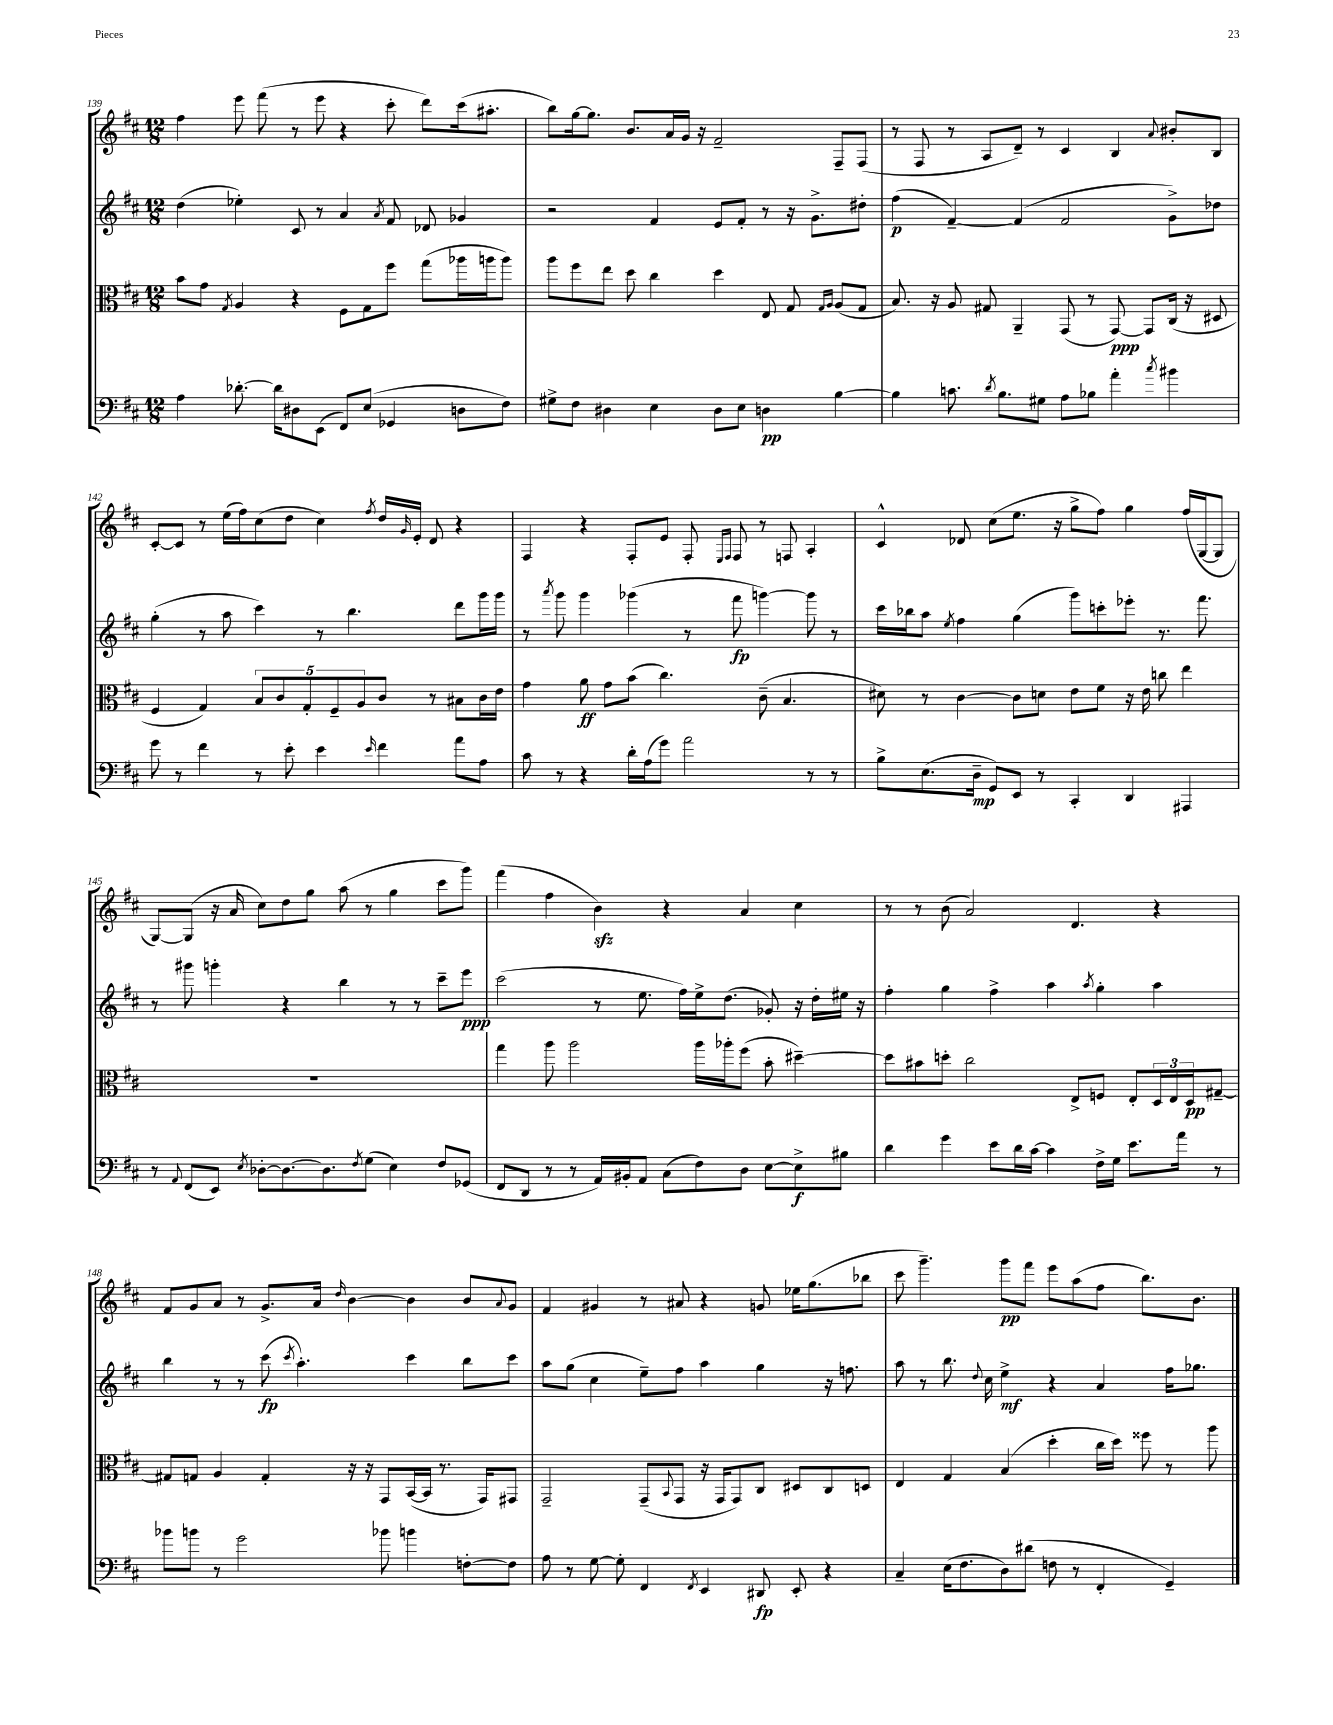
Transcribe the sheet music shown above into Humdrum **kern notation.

**kern	**kern	**kern	**kern
*staff4	*staff3	*staff2	*staff1
*clefF4	*clefC3	*clefG2	*clefG2
*k[f#c#]	*k[f#c#]	*k[f#c#]	*k[f#c#]
*M12/8	*M12/8	*M12/8	*M12/8
4A	8b	(4dd	4ff#
.	8g	.	.
.	8qG	.	.
[8.d-'	4A	4ee-')	8eee
.	.	.	(8fff#
16d-]	.	.	.
8D#	4r	8c#	8r
(8EE	.	8r	8eee
8FF#)	8F#	4a	4r
(8E	8G	.	.
.	.	8qa	.
4GG-	8ff#	8f#	8ccc#'
.	(8gg	8d-	8ddd)
8D	16aa-	4g-	(16ccc#
.	16aa	.	8.aa#'
8F#)	8aa)	.	.
=	=	=	=
8G#^	8aa	2r	8bb)
8F#	8ff#	.	[16gg
.	.	.	8.gg]
4D#	8ee	.	.
.	8dd	.	8.b
4E	4cc#	4f#	.
.	.	.	16a
.	.	.	16g
.	.	.	16r
8D#	4dd	8e	2f#~
8E	.	8f#'	.
4D	8E	8r	.
.	8G	16r	.
.	.	8.g^	.
.	16qqG	.	.
.	16qqA	.	.
[4B	(8A	.	8F#~
.	8G	8dd#'	(8F#
=	=	=	=
4B]	8.B)	(4ff#	8r
.	.	.	8F#
.	16r	.	.
8.c	8A	[4f#~)	8r
.	8G#	.	8A
8qd	.	.	.
8.B	.	.	.
.	4AA~	(4f#]	8d~)
8G#	.	.	8r
8A	(8GG	2f#	4c#
8B-	8r	.	.
4a'	[8GG)	.	4B
.	8GG]	.	.
8qcc#	.	.	8qqa
4b#	(16C#	8g^)	8b#'
.	16r	.	.
.	8D#	8dd-	8B
=	=	=	=
8g	4F#	(4gg'	[8c#'
8r	.	.	8c#]
4f#	4G)	8r	8r
.	.	8aa	(16ee
.	.	.	16ff#)
8r	10B	4ccc#)	(8cc#
.	10c#	.	.
8e'	.	.	8dd
.	10G'	.	.
4e	.	8r	4cc#)
.	10F#~	.	.
.	.	4.bb	.
.	10A	.	.
16qqe	.	.	8qff#
4f#	8c#	.	16dd
.	.	.	16qqg
.	.	.	16e'
.	8r	.	8d
8a	8B#	8ddd	4r
8A	16c#	16ggg	.
.	16e	16ggg	.
=	=	=	=
8c#	4g	8r	4F#
.	.	8qaaa	.
8r	.	8ggg	.
4r	8a	4ggg	4r
.	8g	.	.
16d'	(8b	(4ggg-	8F#'
(16A	.	.	.
8g)	4.cc#)	.	8e
2a	.	8r	8F#'
.	.	.	16qqE
.	.	.	16qqF#
.	.	8fff#	8F#
.	(8c#~	[4ggg)	8r
.	4.B	.	8F
8r	.	8ggg]	4A'
8r	.	8r	.
=	=	=	=
8B^	8d#)	16ccc#	4c#^^
.	.	16bb-	.
(8.E	8r	8aa	.
.	.	8qee	.
.	[4c#	4ff#	8d-
16D~	.	.	.
8GG)	.	.	(8cc#
8EE	8c#]	(4gg	8.ee
8r	8d	.	.
.	.	.	16r
4CC#'	8e	8ggg)	8gg^
.	8f#	8ccc'	8ff#)
4DD	16r	8eee-'	4gg
.	16e	.	.
.	8cc	8.r	.
4AAA#	4ee	.	(16ff#
.	.	8.fff#	[16G
.	.	.	8G]
=	=	=	=
8r	1.r	8r	[8G)
8qqAA	.	.	.
(8FF#	.	8ggg#	(8G]
8EE)	.	4ggg'	16r
.	.	.	16a
8qE	.	.	.
[8D-'	.	.	8cc#)
8.D-_	.	4r	8dd
.	.	.	8gg
8.D-]	.	.	.
.	.	4bb	(8aa
8qF#	.	.	.
(8G	.	.	8r
4E)	.	8r	4gg
.	.	8r	.
8F#	.	8ccc#~	8ccc#
(8GG-	.	8eee	8ggg)
=	=	=	=
8FF#	4gg	(2ccc#	(4fff#
8DD	.	.	.
8r	8aa	.	4ff#
8r	2aa	.	.
16AA)	.	8r	4b)
16BB#'	.	.	.
8AA	.	8.ee	.
(8C#	.	.	4r
.	.	16ff#)	.
8F#)	16aa	16ee^	.
.	16aa-'	(8.dd	.
8D	(8ff#	.	4a
[8E	8b'	8g-')	.
8E^]	[4dd#~)	16r	4cc#
.	.	16dd'	.
8B#	.	16ee#	.
.	.	16r	.
=	=	=	=
4d	8dd#]	4ff#'	8r
.	8b#	.	8r
4g	8dd'	4gg	(8b
.	2cc#	.	2a)
8e	.	4ff#^	.
16d	.	.	.
[16c#	.	.	.
4c#]	.	4aa	.
.	8E^	.	4.d
.	.	8qaa	.
16F#^	8F	4gg'	.
16G	.	.	.
8.e	8E'	.	.
.	24D	4aa	4r
.	24E	.	.
16a	.	.	.
.	24D	.	.
8r	[8G#~	.	.
=	=	=	=
8b-	8G#]	4bb	8f#
8b	8G	.	8g
8r	4A	8r	8a
2g	.	8r	8r
.	4G'	(8ccc#	8.g^
.	.	8qccc#	.
.	.	4.aa')	.
.	.	.	16a
.	.	.	16qqdd
.	16r	.	[4b
.	16r	.	.
8b-	8GG	.	.
4b	([16BB	4ccc#	4b]
.	16BB]	.	.
.	8.r	.	.
[8F'	.	8bb	8b
.	16GG)	.	.
.	.	.	8qqa
8F]	8GG#	8ccc#	8g
=	=	=	=
8A	2GG~	8aa	4f#
8r	.	(8gg	.
[8G	.	4cc#	4g#
8G']	.	.	.
4FF#	(8GG~	8ee~)	8r
.	8qqBB	.	.
.	8GG	8ff#	8a#
8qFF#	.	.	.
4EE	16r	4aa	4r
.	16GG	.	.
.	8GG)	.	.
8DD#	8C#	4gg	8g
8EE'	8D#	.	16ee-
.	.	.	(8.gg
4r	8C#	16r	.
.	.	8.ff	.
.	8D	.	8bb-
=	=	=	=
4C#~	4E	8aa	8ccc#
.	.	8r	4.ggg~)
(16E	4G	8.bb	.
8.F#	.	.	.
.	.	8qqdd	.
.	.	16cc#	.
8D)	(4B	4ee^	8ggg
(8d#	.	.	8fff#
8F	4dd'	4r	8eee
8r	.	.	(8aa
4FF#'	16cc#	4a	8ff#
.	16dd)	.	.
.	8ff##	.	8.bb)
4GG~)	8r	16ff#	.
.	.	8.gg-	8.b
.	8aa	.	.
==	==	==	==
*-	*-	*-	*-
